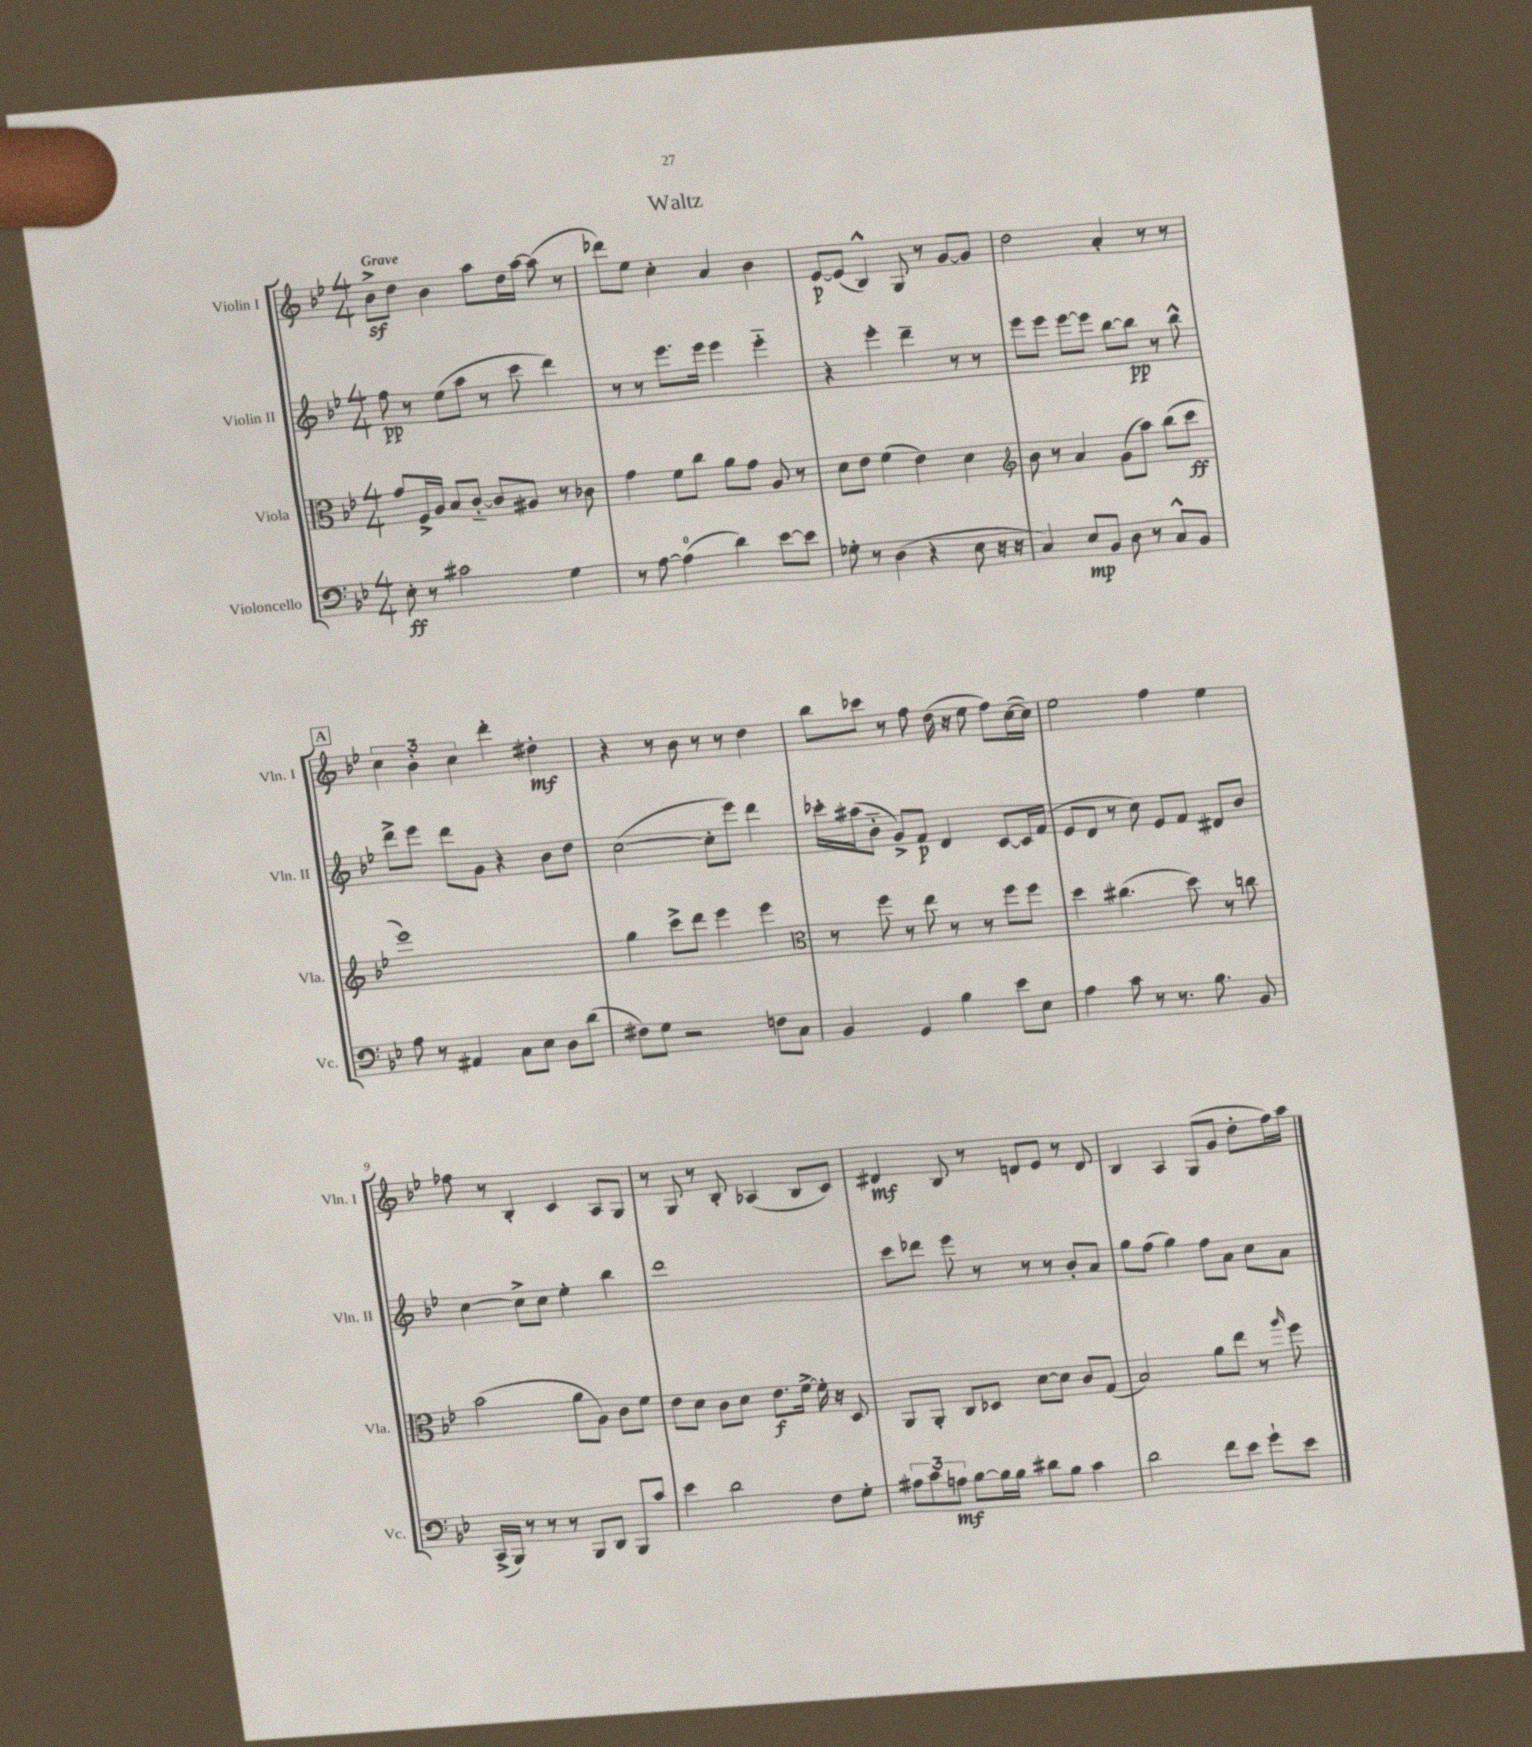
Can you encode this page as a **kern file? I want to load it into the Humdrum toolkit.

**kern	**dynam	**kern	**dynam	**kern	**dynam	**kern	**dynam
*part4	*part4	*part3	*part3	*part2	*part2	*part1	*part1
*staff4	*staff4	*staff3	*staff3	*staff2	*staff2	*staff1	*staff1
*I"Violoncello	*	*I"Viola	*	*I"Violin II	*	*I"Violin I	*
*I'Vc.	*	*I'Vla.	*	*I'Vln. II	*	*I'Vln. I	*
*clefF4	*	*clefC3	*	*clefG2	*	*clefG2	*
*k[b-e-]	*	*k[b-e-]	*	*k[b-e-]	*	*k[b-e-]	*
*M4/4	*	*M4/4	*	*M4/4	*	*M4/4	*
=1	=1	=1	=1	=1	=1	=1	=1
!	!	!	!	!	!	!LO:TX:a:B:t=Grave	!
8E-'\	ff	8g/L	.	8ff\	pp	8b-z^\L	.
8r	.	16F^/L	.	8r	.	8dd\J	.
.	.	16A/JJ	.	.	.	.	.
2c#X\	.	8B-/L	.	(8ee-\L	.	4b-\	.
.	.	[8c/J	.	8aa\J	.	.	.
.	.	8c/L]	.	8r	.	8aa\L	.
.	.	8A#X/J	.	8ccc\	.	16dd\L	.
.	.	.	.	.	.	[16aa\JJ	.
4G\	.	8r	.	4ddd\)	.	(8aa\]	.
.	.	8c-X\	.	.	.	8r	.
=2	=2	=2	=2	=2	=2	=2	=2
8r	.	4g\	.	8r	.	8ddd-X\L)	.
[8A\	.	.	.	8r	.	8ee-\J	.
(4A\]	.	8f\L	.	8.eee-\L	.	4cc'\	.
.	.	8cc\J	.	.	.	.	.
.	.	.	.	16eee-\Jk	.	.	.
4d\)	.	8a\L	.	4eee-\	.	4a/	.
.	.	8g\J	.	.	.	.	.
[8e-\L	.	8A/	.	4eee-\	.	4b-\	.
8e-\J]	.	8r	.	.	.	.	.
=3	=3	=3	=3	=3	=3	=3	=3
8G-X'\	.	8d\L	.	4r	.	[8e-/L	p
8r	.	8e-\J	.	.	.	(8e-/J]	.
(4D\	.	(4f\	.	4eee-'\	.	4B-^^/)	.
4r	.	4e-\)	.	4ddd~\	.	8G/	.
.	.	.	.	.	.	8r	.
8E-\	.	4d\	.	8r	.	[8g/L	.
16r	.	.	.	8r	.	8g/J]	.
16r	.	.	.	.	.	.	.
=4	=4	=4	=4	=4	=4	=4	=4
*	*	*clefG2	*	*	*	*	*
4C/)	.	8b-\	.	8eee-\L	.	2dd\	.
.	.	8r	.	8eee-\J	.	.	.
8E-/L	mp	4a/	.	[8eee-\L	.	.	.
8BB-/J	.	.	.	8eee-\J]	.	.	.
8D\	.	(8g\L	.	[8bb-\L	.	4a'/	.
8r	.	8aa\J)	.	8bb-\J]	pp	.	.
8C^^/L	.	(8bb-\L	.	8r	.	8r	.
8BB-/J	.	8ccc\J	ff	8bb-^^\	.	8r	.
!!LO:LB:g=z
!!LO:REH:place=s1:t=A
=5	=5	=5	=5	=5	=5	=5	=5
8A\	.	1eee-)	.	8ddd^\L	.	6cc\	.
8r	.	.	.	8eee-\J	.	.	.
.	.	.	.	.	.	6b-'\	.
4AA#X/	.	.	.	8ddd\L	.	.	.
.	.	.	.	.	.	6cc\	.
.	.	.	.	8g\J	.	.	.
8C\L	.	.	.	4r	.	4ddd'\	.
8E-\J	.	.	.	.	.	.	.
8D\L	.	.	.	8b-\L	.	4dd#X'\	mf
(8d\J	.	.	.	8dd\J	.	.	.
=6	=6	=6	=6	=6	=6	=6	=6
8F#X\L)	.	4gg\	.	([2cc\	.	4r	.
8G\J	.	.	.	.	.	.	.
2r	.	8ccc^\L	.	.	.	8r	.
.	.	8ddd\J	.	.	.	8b-\	.
.	.	4eee-\	.	8cc'\L]	.	8r	.
.	.	.	.	8eee-\J)	.	8r	.
8Fn\L	.	4eee-\	.	4ddd\	.	4dd\	.
8C\J	.	.	.	.	.	.	.
=7	=7	=7	=7	=7	=7	=7	=7
*	*	*clefC3	*	*	*	*	*
4BB-/	.	8r	.	16ccc-X'\LL	.	8bb-\L	.
.	.	.	.	(16aa#X\J	.	.	.
.	.	8ff\	.	8b-\J	.	8ccc-X\J	.
4GG/	.	8r	.	8g^/L)	.	8r	.
.	.	8ee-\	.	8f/J	p	8ff\	.
4B-\	.	8r	.	4d/	.	(16dd\	.
.	.	.	.	.	.	16r	.
.	.	8r	.	.	.	8ee-\	.
8e-\L	.	8ff\L	.	[8c/L	.	8ff\L)	.
8E-\J	.	8ff\J	.	16c/L]	.	([16cc\L	.
.	.	.	.	(16f/JJ	.	16cc\JJ])	.
=8	=8	=8	=8	=8	=8	=8	=8
4A\	.	4dd\	.	8e-/L	.	2ee-\	.
.	.	.	.	8d/J	.	.	.
8c\	.	(4.cc#X\	.	8r	.	.	.
8r	.	.	.	8cc\)	.	.	.
8.r	.	.	.	8e-/L	.	4ff\	.
.	.	8dd\)	.	8f/J	.	.	.
8.B-\	.	.	.	.	.	.	.
.	.	8r	.	8d#X/L	.	4ee-\	.
8BB-/	.	8ccn\	.	8b-/J	.	.	.
!!LO:LB:g=z
=9	=9	=9	=9	=9	=9	=9	=9
(16CC^/LL	.	(2b-\	.	[4cc\	.	8ff-X\	.
16BBB-/JJ)	.	.	.	.	.	.	.
8r	.	.	.	.	.	8r	.
8r	.	.	.	8cc^\L]	.	4B-'/	.
8r	.	.	.	8cc\J	.	.	.
8BBB-/L	.	8a\L	.	4ee-'\	.	4c/	.
8DD/J	.	8A\J)	.	.	.	.	.
8BBB-/L	.	8c\L	.	4bb-\	.	8A/L	.
8c/J	.	8f\J	.	.	.	8G/J	.
=10	=10	=10	=10	=10	=10	=10	=10
4e-\	.	8e-\L	.	1ddd	.	8r	.
.	.	8d\J	.	.	.	8G/	.
2d\	.	8c\L	.	.	.	8r	.
.	.	8d\J	.	.	.	8B-'/	.
.	.	8.e-\L	f	.	.	(4A-X/	.
.	.	[16f^\Jk	.	.	.	.	.
8F\L	.	16f'\]	.	.	.	8B-/L	.
.	.	16r	.	.	.	.	.
8G'\J	.	8D/	.	.	.	8c/J)	.
=11	=11	=11	=11	=11	=11	=11	=11
12A#X\L	.	8AA/L	.	8ccc\L	.	4d#X/	mf
12c\	.	.	.	.	.	.	.
.	.	8AA'/J	.	8ddd-X\J	.	.	.
12An\J	mf	.	.	.	.	.	.
[8B-\L	.	8C/L	.	8eee-\	.	8B-/	.
16B-\L]	.	8D-X/J	.	8r	.	8r	.
16B-\JJ	.	.	.	.	.	.	.
8d#X\L	.	[8d\L	.	8r	.	8dn/L	.
8B-\J	.	8d\J]	.	8r	.	8e-/J	.
4c\	.	8c/L	.	8b-'/L	.	8r	.
.	.	(8G/J	.	8a/J	.	8d/	.
=12	=12	=12	=12	=12	=12	=12	=12
2d\	.	2B-/)	.	8gg\L	.	4B-/	.
.	.	.	.	(8ff\J	.	.	.
.	.	.	.	4gg\)	.	4A/	.
8f\L	.	8a\L	.	8ff\L	.	(8G/L	.
8e-\J	.	8ee-\J	.	8a\J	.	8g/J	.
8g`\L	.	8r	.	8cc\L	.	8dd'\L	.
.	.	16qqaa/	.	.	.	.	.
8e-\J	.	8ff\	.	8a\J	.	16ff\L)	.
.	.	.	.	.	.	16aa\JJ	.
==	==	==	==	==	==	==	==
*-	*-	*-	*-	*-	*-	*-	*-
